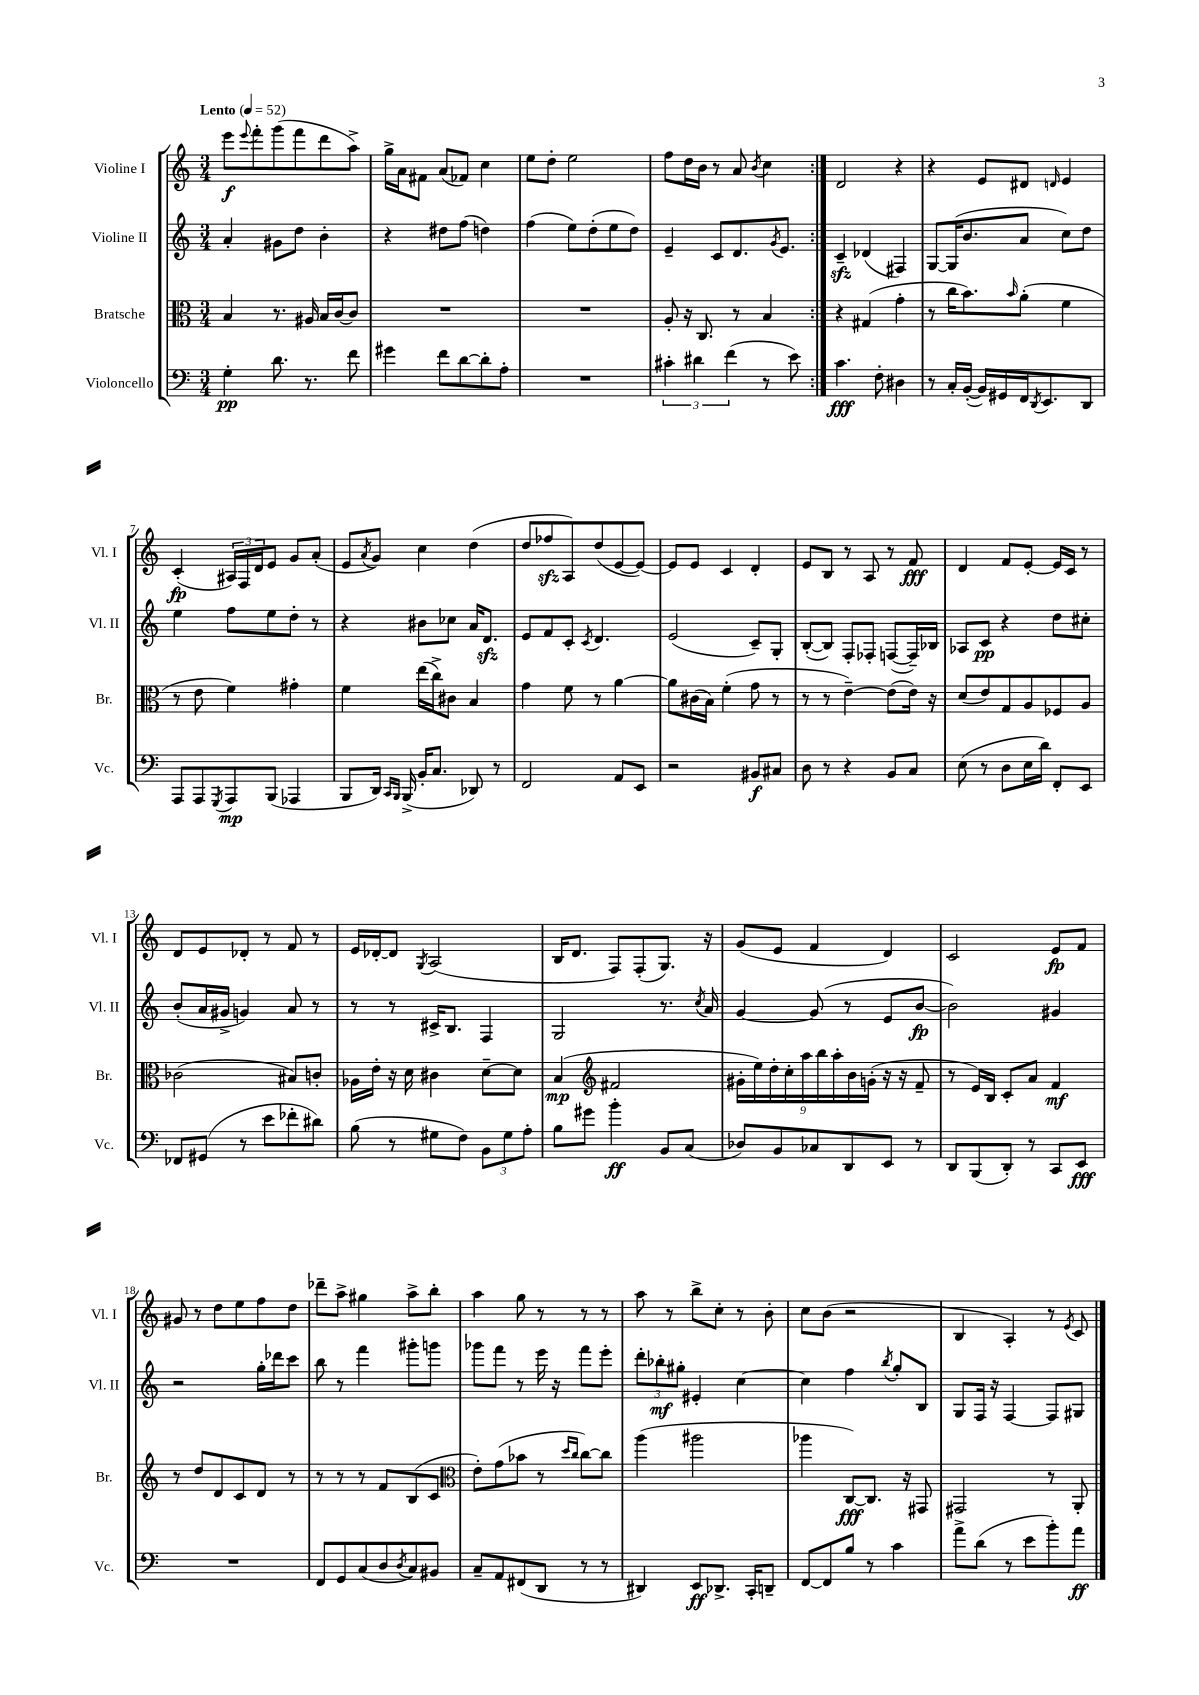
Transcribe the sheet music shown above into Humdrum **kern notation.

**kern	**kern	**kern	**kern
*staff4	*staff3	*staff2	*staff1
*clefF4	*clefC3	*clefG2	*clefG2
*k[]	*k[]	*k[]	*k[]
*M3/4	*M3/4	*M3/4	*M3/4
*MM52	*MM52	*MM52	*MM52
4G'	4B	4a'	8eee
.	.	.	8qqeee
.	.	.	8fff'
8.d	8.r	8g#	(8ggg
.	.	8dd	8fff
8.r	16A#	.	.
.	16B	4b'	8ddd
.	[16c	.	.
8f	8c]	.	8aa^)
=	=	=	=
4g#	2.r	4r	16gg^
.	.	.	16a
.	.	.	8f#
8f	.	8dd#	(8a
[8d	.	(8ff	8f-)
8d']	.	4dd)	4cc
8A'	.	.	.
=	=	=	=
2.r	2.r	(4ff	8ee
.	.	.	8dd'
.	.	8ee)	2ee
.	.	(8dd'	.
.	.	8ee	.
.	.	8dd)	.
=	=	=	=
6c#'	8A'	4e~	8ff
.	16r	.	16dd
6d#	.	.	.
.	8.C	.	16b
.	.	8c	8r
(6f	.	.	.
.	8r	8.d	8a
.	.	.	8qb
8r	4B	.	4cc
.	.	8qg	.
.	.	8.e	.
8e)	.	.	.
=:|!	=:|!	=:|!	=:|!
4.c	4r	4c~	2d
.	(4G#	(4d-	.
8F'	.	.	.
4D#	4g'	4F#)	4r
=	=	=	=
8r	8r	[8G	4r
16C'	16cc	(16G]	.
([16BB'	8.b)	8.b	.
16BB])	.	.	8e
16GG#	.	.	.
.	16qqb	.	.
16FF	(8a'	8a	8d#
8qDD	.	.	.
8.EE	.	.	.
.	.	.	16qqd
.	4f	8cc)	4e
8DD	.	8dd	.
=	=	=	=
8AAA	8r	4ee	(4c'
8AAA	8e	.	.
8qGGG	.	.	.
8AAA	4f)	8ff	24A#)
.	.	.	24F
.	.	.	24d
(8BBB	.	8ee	8e
4AAA-	4g#'	8dd'	8g
.	.	8r	(8a'
=	=	=	=
8BBB	4f	4r	8e
.	.	.	8qa
16DD)	.	.	8g)
16qqCC	.	.	.
16qqBBB	.	.	.
(16BBB^	.	.	.
16BB'	(16ee	8b#	4cc
8.C	16cc^)	.	.
.	8c#	8cc-	.
8DD-)	4B	16a	(4dd
.	.	8.d	.
8r	.	.	.
=	=	=	=
2FF	4g	8e	8dd
.	.	8f	8ff-
.	8f	8c'	8A)
.	.	8qc	.
.	8r	4.d	(8dd
8AA	[4a	.	[8e
8EE	.	.	8e_)
=	=	=	=
2r	8a]	(2e	8e]
.	(16c#	.	8e
.	16B)	.	.
.	(4f'	.	4c
8BB#	8g	8c~)	4d'
8C#	8r	8G'	.
=	=	=	=
8D	8r	([8B'	8e
8r	8r	8B])	8B
4r	[4e~)	8F'	8r
.	.	8F-'	8A
8BB	(8e]	([8F	8r
8C	16e)	16F~])	8f
.	16r	16B-	.
=	=	=	=
(8E	(8d	8A-	4d
8r	8e)	8c	.
8D	8G	4r	8f
16E	8A	.	[8e'
16d)	.	.	.
8FF'	8F-	8dd	16e]
.	.	.	16c
8EE	8A	8cc#'	8r
=	=	=	=
8FF-	(2c-	(8b'	8d
(8GG#	.	16a	8e
.	.	16g#^	.
8r	.	4g)	8d-'
8e	.	.	8r
8f-'	8B#)	8a	8f
8d#)	8c'	8r	8r
=	=	=	=
(8B	16A-	8r	16e
.	16e'	.	[16d-'
8r	16r	8r	8d-]
.	16d	.	.
.	.	.	8qG
8G#	4c#	16c#^	(2A
.	.	8.B	.
8F)	.	.	.
12BB	[8d~	4F	.
12G#	.	.	.
.	8d]	.	.
12A'	.	.	.
=	=	=	=
8B	(4B	2G	16B
.	.	.	8.d
8g#	.	.	.
*	*clefG2	*	*
4b'	2f#	.	8F)
.	.	.	(8F'
8BB	.	8.r	8.G)
(8C	.	.	.
.	.	8qcc	.
.	.	16a	16r
=	=	=	=
8D-)	18g#'	[4g	(8g
.	18ee)	.	.
.	18dd'	.	.
8BB	.	.	8e
.	18cc'	.	.
.	18aa	.	.
8C-	.	(8g]	4f
.	18bb	.	.
.	18aa'	.	.
8DD	.	8r	.
.	18b	.	.
.	(18g'	.	.
8EE	16r	8e	4d)
.	16r	.	.
8r	8f~	[8b	.
=	=	=	=
8DD	8r	2b])	2c
(8BBB	16e)	.	.
.	16B	.	.
8DD')	8c'	.	.
8r	8a	.	.
8CC	4f	4g#	8e
8EE	.	.	8f
=	=	=	=
2.r	8r	2r	8g#
.	8dd	.	8r
.	8d	.	8dd
.	8c	.	8ee
.	8d	16gg'	8ff
.	.	16ddd-	.
.	8r	8ccc	8dd
=	=	=	=
8FF	8r	8bb	8ddd-~
8GG	8r	8r	8aa^
(8C	8r	4fff	4gg#
8D	8f	.	.
8qD	.	.	.
8C)	(8B	8ggg#'	8aa^
8BB#	8c	8ggg	8bb'
=	=	=	=
*	*clefC3	*	*
8C~	8e')	8ggg-	4aa
8AA	(8g	8fff	.
(8FF#	8b-	8r	8gg
8DD	8r	16eee	8r
.	.	16r	.
.	16qqdd	.	.
.	16qqcc	.	.
8r	[8cc)	8fff	8r
8r	8cc]	8eee'	8r
=	=	=	=
4DD#)	(4aa	12ddd'	8aa
.	.	12bb-'	.
.	.	.	8r
.	.	12gg#'	.
8EE	2aa#	4e#'	8bb^
8.DD-^	.	.	8cc'
.	.	[4cc	8r
16CC'	.	.	.
8DD~	.	.	8b'
=	=	=	=
[8FF	4aa-	4cc]	8cc
8FF]	.	.	(8b
8B	[8C)	4ff	2r
8r	8.C]	.	.
.	.	8qbb	.
4c	.	8gg'	.
.	16r	.	.
.	8GG#	8B	.
=	=	=	=
8a^	2GG#	8G	4B
(8d	.	16F	.
.	.	16r	.
8r	.	[4F	4A')
8e	.	.	.
8b')	8r	8F]	8r
.	.	.	8qe
8a	8AA'	8G#	8c
==	==	==	==
*-	*-	*-	*-
